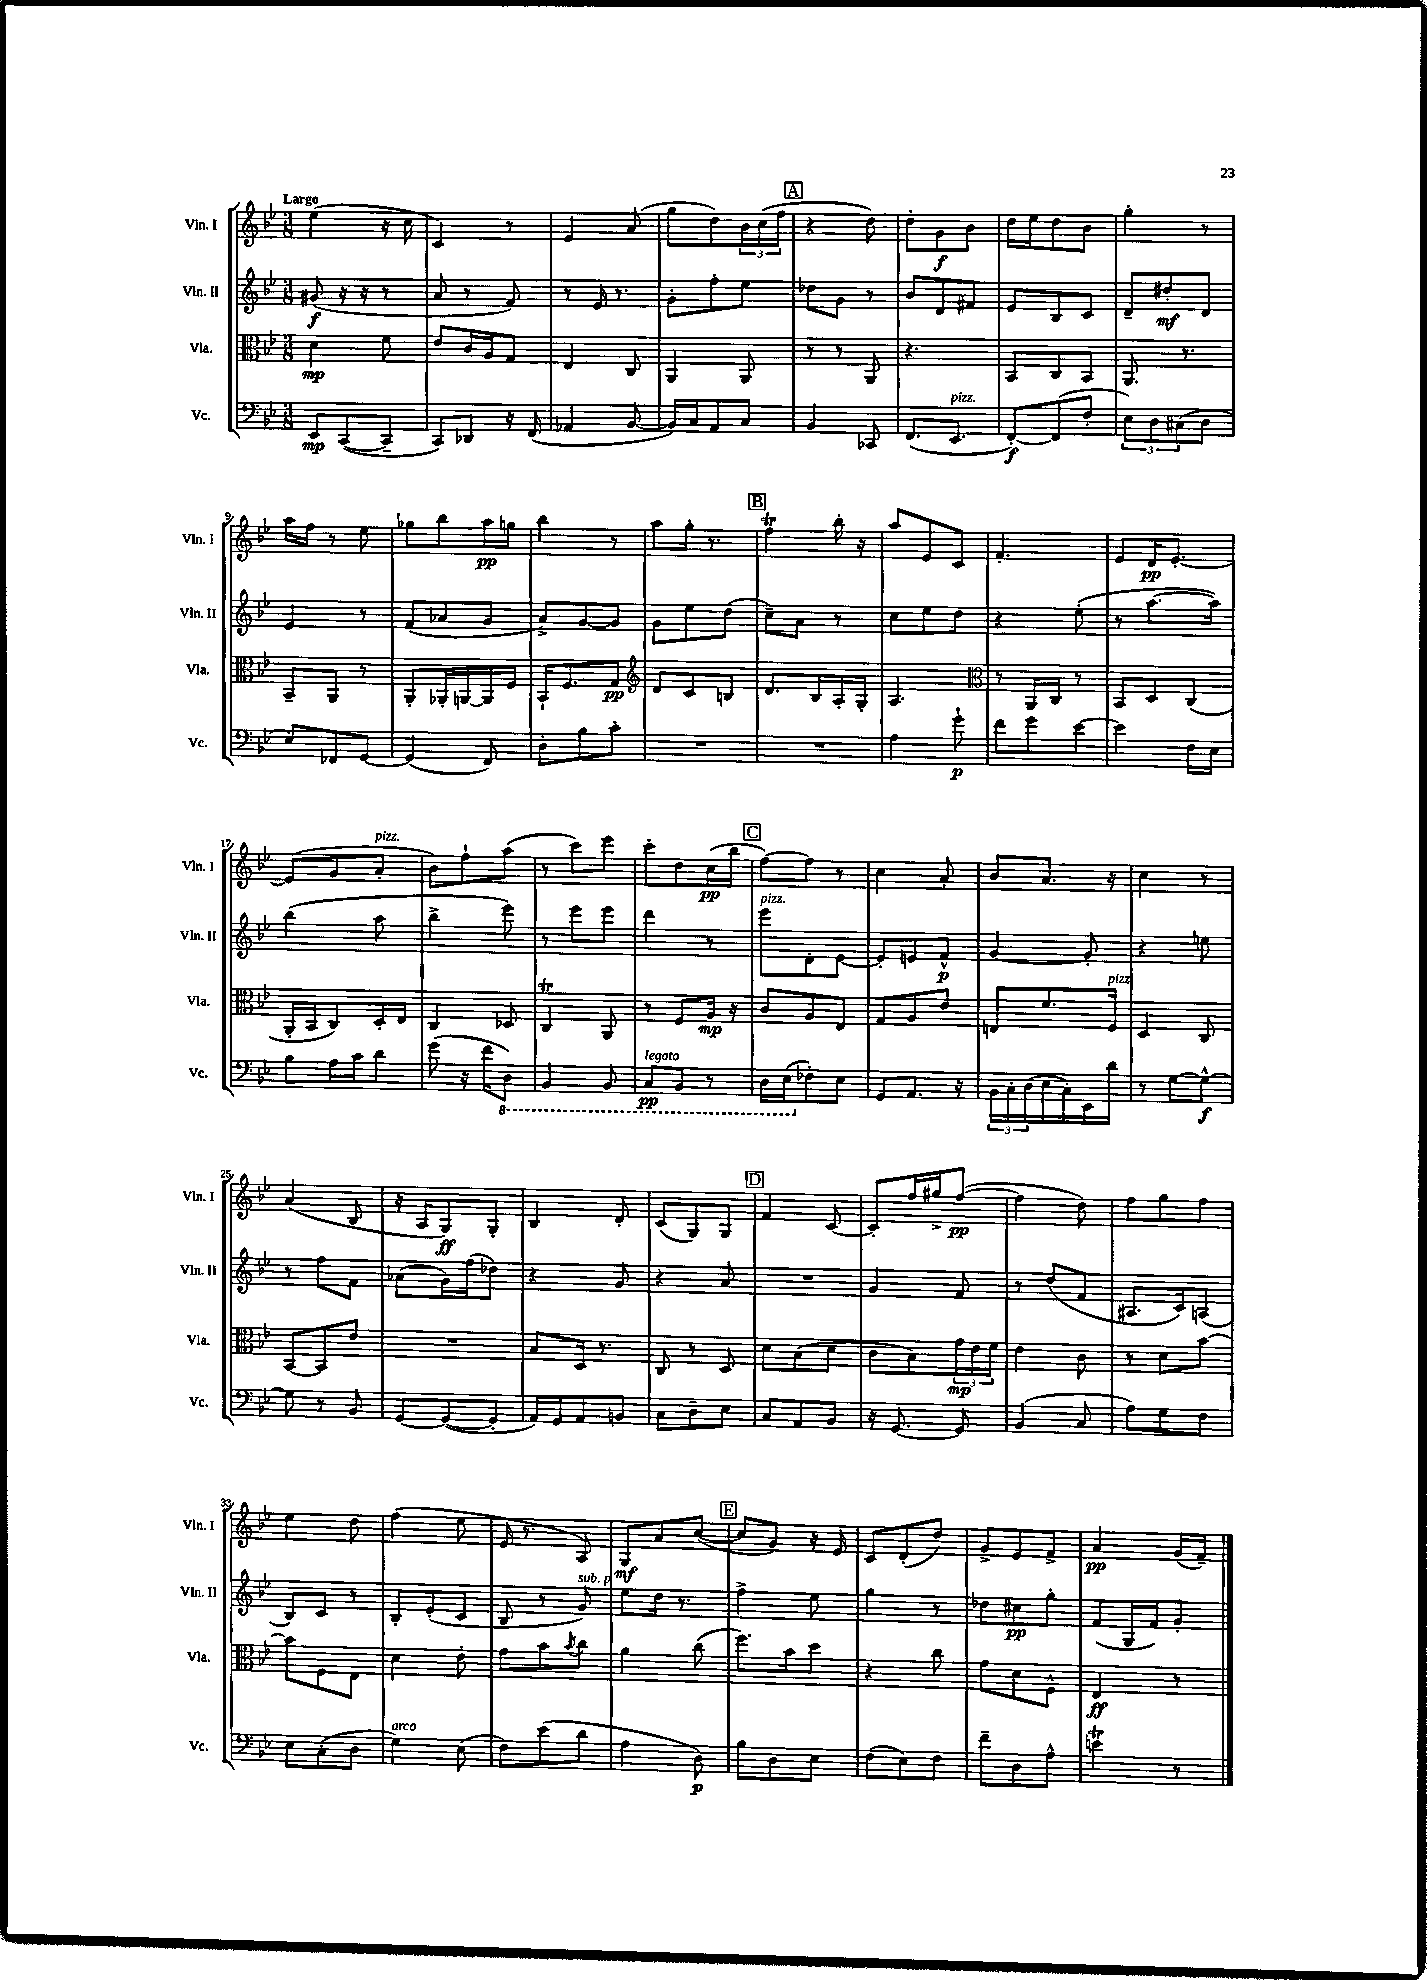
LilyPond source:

<<
\new StaffGroup <<
\new Staff = "s0" \with { instrumentName = "Vln. I" shortInstrumentName = "Vln. I" } {
    \clef treble \key bes \major \numericTimeSignature \time 3/8 \tempo "Largo"
    ees''4( r16 c''16 |
    c'4) r8 |
    ees'4 a'8( |
    g''8 d''8) \tuplet 3/2 { bes'16 c''16( f''16 } |
    \mark \markup { \box "A" } r4 d''8) |
    d''8-. g'8\f bes'8 |
    d''16 ees''16 d''8 bes'8 |
    g''4-. r8 |
    a''16 f''16 r8 ees''8 |
    ges''8 bes''8 a''16\pp g''16 |
    bes''4 r8 |
    a''8 g''16-. r8. |
    \mark \markup { \box "B" } f''4\trill bes''16-. r16 |
    a''8 ees'8 c'8 |
    f'4.-. |
    ees'8 d'16\pp ees'8.~-. |
    ees'8( g'8 a'8-.^\markup { \italic "pizz." } |
    bes'8) f''8-! a''8( |
    r8 c'''8) ees'''8 |
    c'''8-. d''8 c''16\pp( bes''16 |
    \mark \markup { \box "C" } f''8~) f''8 r8 |
    c''4 a'8-. |
    bes'8 a'8. r16 |
    c''4 r8 |
    a'4( bes8 |
    r16 a16 g8\ff) g8-. |
    bes4 d'8-. |
    c'8( g8) g8 |
    \mark \markup { \box "D" } f'4 c'8~ |
    c'8-. f''16 gis''16-> f''8~\pp( |
    f''4 d''8) |
    f''8 g''8 f''8 |
    ees''4 d''8 |
    f''4( ees''8 |
    ees'16 r8. a8) |
    g8\mf a'8 c''8~( |
    \mark \markup { \box "E" } c''8 g'8) r16 ees'16 |
    c'8 d'8-.( d''8) |
    g'8-> ees'8 f'8-> |
    a'4\pp g'16( f'16--) \bar "|." |
}
\new Staff = "s1" \with { instrumentName = "Vln. II" shortInstrumentName = "Vln. II" } {
    \clef treble \key bes \major \numericTimeSignature \time 3/8
    gis'8\f( r16 r16 r8 |
    a'8 r8 f'8) |
    r8 ees'16 r8. |
    g'8-. f''8-. ees''8 |
    \mark \markup { \box "A" } des''8 g'8 r8 |
    bes'8 d'8 fis'8 |
    ees'8 bes8 c'8 |
    d'8-- dis''8-.\mf d'8 |
    ees'4 r8 |
    f'8( aes'8 g'8 |
    a'8->) g'8~ g'8 |
    g'8 ees''8 d''8( |
    \mark \markup { \box "B" } c''8--) a'8 r8 |
    c''8 ees''8 d''8 |
    r4 ees''8-.( |
    r8 a''8.~ a''16) |
    bes''4( a''8 |
    bes''4-> ees'''8) |
    r8 ees'''8 ees'''8 |
    d'''4 r8 |
    \mark \markup { \box "C" } ees'''8^\markup { \italic "pizz." } d'8-. ees'8~ |
    ees'8-. e'8 f'8-^\p |
    g'4~ g'8-. |
    r4 e''8 |
    r8 f''8 f'8 |
    aes'8( g'16) f''16( des''8) |
    r4 g'8 |
    r4 a'8 |
    \mark \markup { \box "D" } R4. |
    g'4 f'8 |
    r8 d''8( f'8 |
    ais8. c'16) a8( |
    bes8) c'8 r8 |
    bes8-. ees'8-.( c'8 |
    bes8 r8 g'8^\markup { \italic "sub. p" }) |
    ees''8 d''16 r8. |
    \mark \markup { \box "E" } f''4-> ees''8 |
    g''4 r8 |
    des''8 cis''8\pp g''8-. |
    f'8( g16 f'16) g'8-. \bar "|." |
}
\new Staff = "s2" \with { instrumentName = "Vla." shortInstrumentName = "Vla." } {
    \clef alto \key bes \major \numericTimeSignature \time 3/8
    d'4\mp f'8 |
    ees'8 c'16 a16 g8 |
    ees4 c8 |
    a,4 a,8 |
    \mark \markup { \box "A" } r8 r8 a,8 |
    r4. |
    bes,8 c8 bes,8 |
    a,8. r8. |
    bes,8-- a,8 r8 |
    a,8-. aes,16-. a,16~ a,16 f16 |
    bes,16-! f8. g8\pp |
    \clef treble d'8 c'8 b8 |
    \mark \markup { \box "B" } d'8. bes16 a16-. g16-. |
    a4. |
    \clef alto r8 a,16 c16 r8 |
    bes,8 d8 c8( |
    a,16-. bes,16 c8) d16-. ees16 |
    c4 des8 |
    c4\trill a,8 |
    r8 f8 a16\mp r16 |
    \mark \markup { \box "C" } c'8 a8 ees8 |
    g8 a8 ees'8 |
    e8 f'8. f16^\markup { \italic "pizz." } |
    d4 c8 |
    bes,8~ bes,8 ees'8 |
    R4. |
    bes8 d16 r8. |
    c8 r8 d8 |
    \mark \markup { \box "D" } d'8 bes8( d'8 |
    c'8 bes8) \tuplet 3/2 { g'16\mp ees'16 f'16 } |
    ees'4 c'8 |
    r8 d'8 bes'8~ |
    bes'8 f8 ees8 |
    d'4 ees'8-. |
    g'8 bes'8 \acciaccatura { bes'8 } c''8 |
    a'4 c''8( |
    \mark \markup { \box "E" } f''8.) bes'16 d''8 |
    r4 c''8 |
    g'8 d'8 f8-^ |
    ees4\ff r8 \bar "|." |
}
\new Staff = "s3" \with { instrumentName = "Vc." shortInstrumentName = "Vc." } {
    \clef bass \key bes \major \numericTimeSignature \time 3/8
    ees,8\mp c,8~( c,8-- |
    c,8) des,8 r16 f,16( |
    aes,4 bes,8~ |
    bes,16) c16 a,8 c8 |
    \mark \markup { \box "A" } bes,4 ces,8 |
    f,8.( ees,8.^\markup { \italic "pizz." } |
    f,8~-.\f) f,8( f8-. |
    \tuplet 3/2 { ees8) d8 cis8( } d8 |
    ees8) fes,8 g,8~ |
    g,4( f,8) |
    d8-. bes8 c'8-. |
    R4. |
    \mark \markup { \box "B" } R4. |
    a4 g'8-!\p |
    f'8 g'8 ees'8~ |
    ees'4 f16 ees16 |
    bes8 a16 c'16 d'8 |
    g'8( r16 f'16 \ottava #-1 d,8) |
    bes,,4 bes,,8 |
    c,8\pp^\markup { \italic "legato" } bes,,8 r8 |
    \mark \markup { \box "C" } d,16 ees,16( \ottava #0 fes8-.) ees8 |
    g,8 a,8. r16 |
    \tuplet 3/2 { bes,16 c16-. d16( } ees16 c16-.) ees,16 d'16 |
    r8 g8~ g8~-^\f |
    g8 r8 bes,8 |
    g,8~ g,8~( g,8-. |
    a,16) g,16 a,8 b,8 |
    c8 d8-- ees8 |
    \mark \markup { \box "D" } c8 a,8 bes,8 |
    r16 g,8.~ g,8 |
    bes,4( c8 |
    a8) g8 f8 |
    ees8 c8-.( d8 |
    g4^\markup { \italic "arco" }) ees8( |
    f8) ees'8( d'8 |
    a4 d8\p) |
    \mark \markup { \box "E" } bes8 d8 ees8 |
    f8( ees8) f8 |
    f'8-- d8 a8-^ |
    e'4\trill r8 \bar "|." |
}
>>
>>
